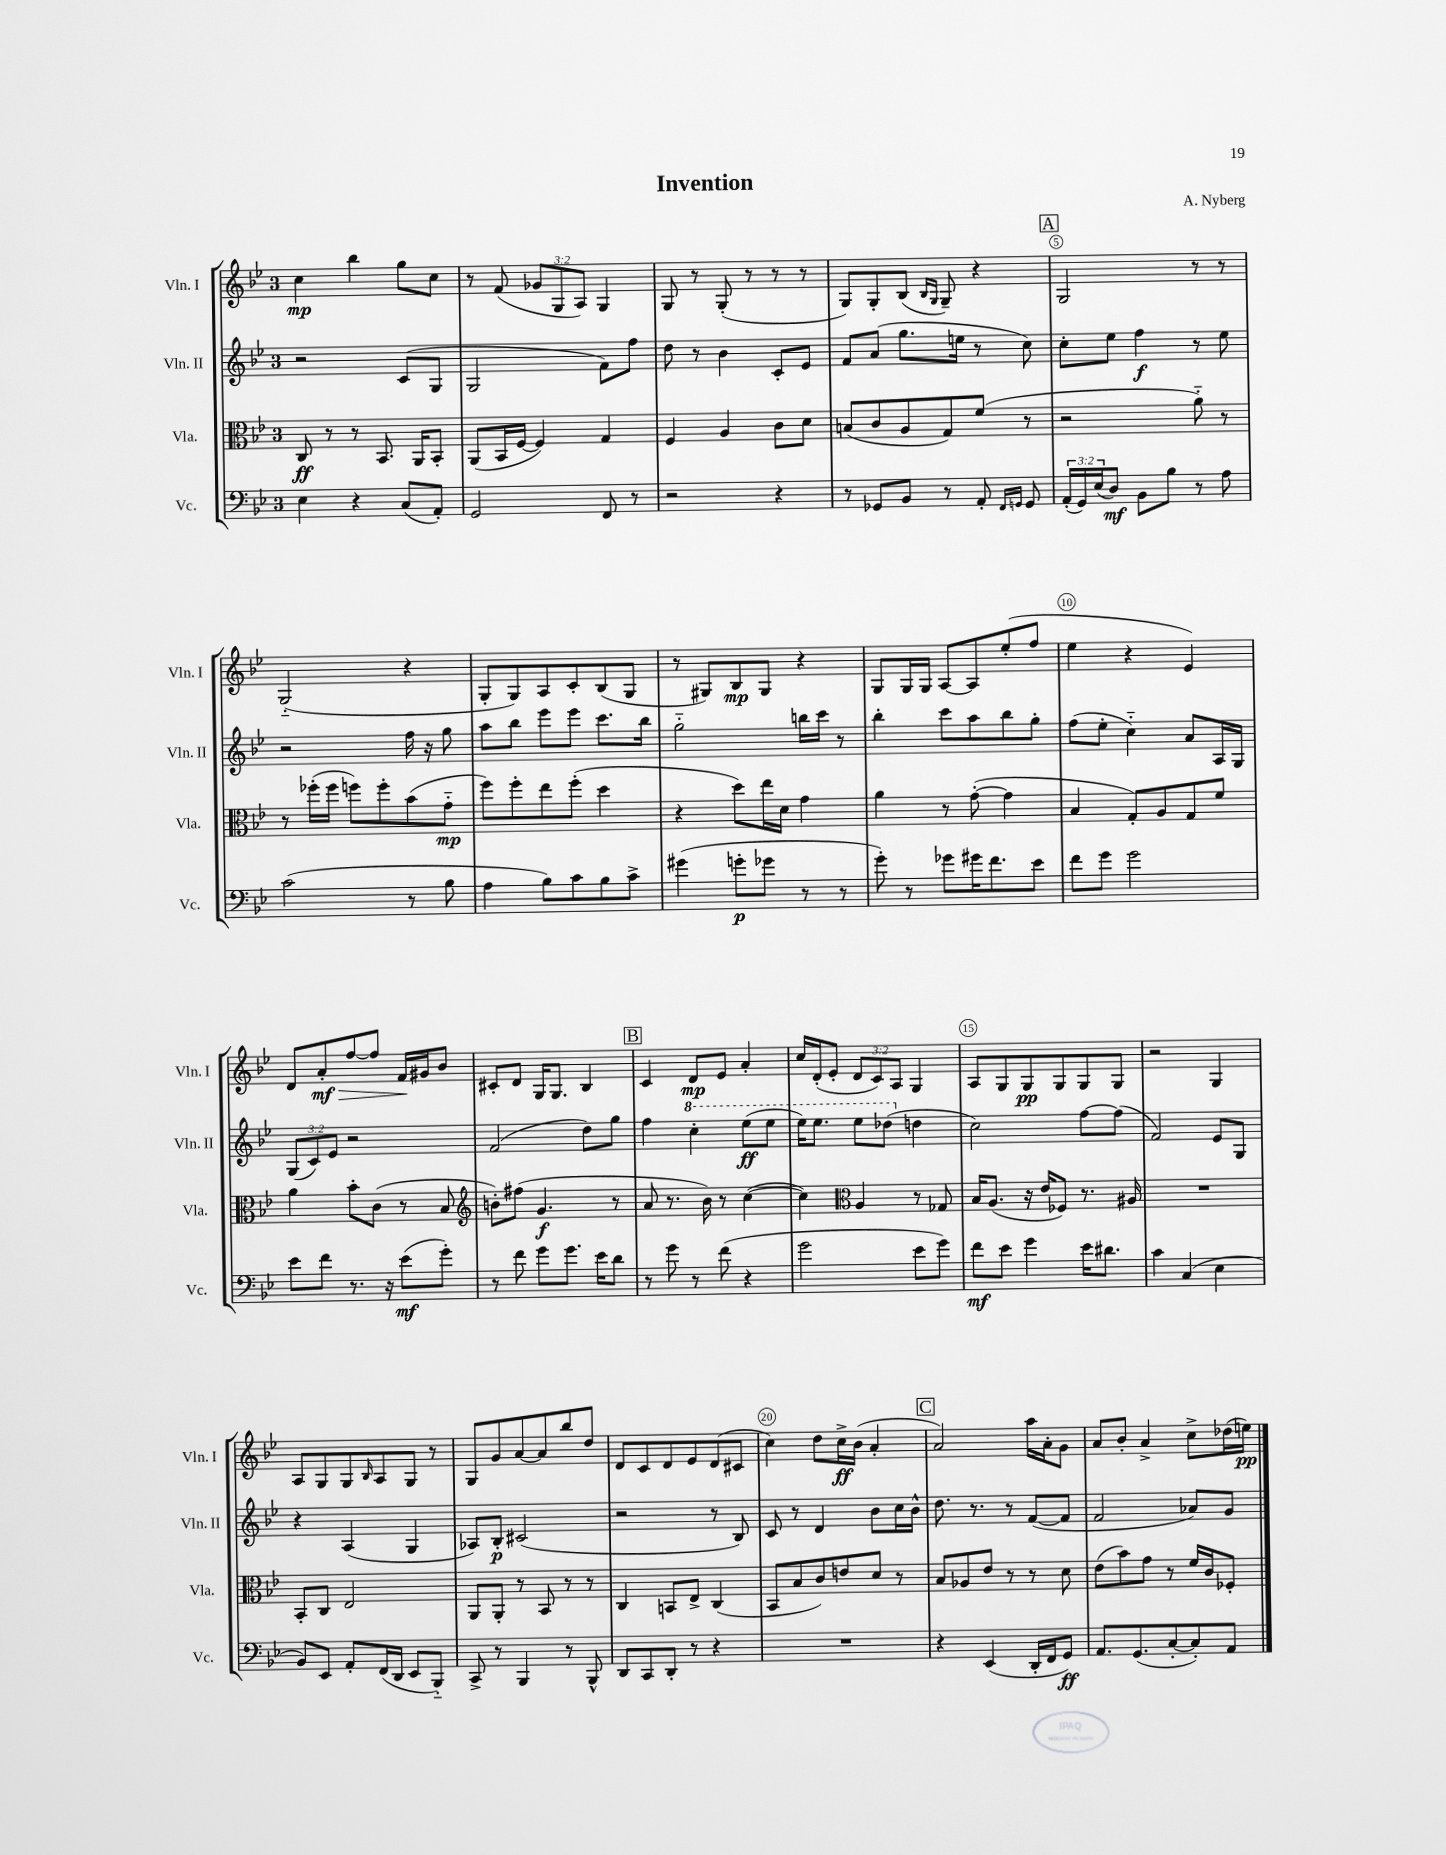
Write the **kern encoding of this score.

**kern	**kern	**kern	**kern
*staff4	*staff3	*staff2	*staff1
*clefF4	*clefC3	*clefG2	*clefG2
*k[b-e-]	*k[b-e-]	*k[b-e-]	*k[b-e-]
*M3/4	*M3/4	*M3/4	*M3/4
4E-\	8C/	2r	4cc\
.	8r	.	.
4r	8r	.	4bb-\
.	8.BB-/	.	.
(8C/L	.	(8c/L	8gg\L
.	16AA/LK	.	.
8AA'/J)	8BB-'/J	8G/J	8cc\J
=	=	=	=
2GG/	(8AA/L	2G/	8r
.	16BB-/L	.	(8f/
.	[16F/JJ	.	.
.	4F/])	.	12g-/L
.	.	.	12G/
.	.	.	12A/J)
8FF/	4G/	8f\L)	4G/
8r	.	8ff\J	.
=	=	=	=
2r	4F/	8dd\	8G/
.	.	8r	8r
.	4A/	4b-\	(8G'/
.	.	.	8r
4r	8c\L	8c'/L	8r
.	8d\J	8e-/J	8r
=	=	=	=
8r	(8B/L	8f/L	8G/L)
8GG-/L	8c/	(8a/J	8G'/
8BB-/J	8A/	8.gg\L	(8B-/J
.	.	.	16qqB-/LL
.	.	.	16qqG/JJ
8r	8G/)	.	8G~/)
.	.	16ee\Jk	.
8AA'/	(8f/J	8r	4r
16qqFF/LL	.	.	.
16qqGG/JJ	.	.	.
8GG/	8r	8cc\)	.
=	=	=	=
(24AA'/LL	2r	8cc'\L	2G/
24GG/)	.	.	.
(24E-/J	.	.	.
8D/J)	.	8ee-\J	.
8BB-\L	.	4ff\	.
8B-\J	.	.	.
8r	8a'~\)	8r	8r
8A\	8r	8ee-\	8r
=	=	=	=
(2c\	8r	2r	(2G'~/
.	(16ff-'\LL	.	.
.	16ff-\JJ	.	.
.	8ff\L)	.	.
.	8ff'\	.	.
8r	(8b-\	16ff\	4r
.	.	16r	.
8B-\	8g'~\J	8gg\	.
=	=	=	=
4A\	8ff\L)	8aa\L	8G'/L
.	8ff'\	8bb-\J	8G/)
8B-\L)	8ee-\	8eee-\L	8A/
8c\	(8ff'\J	8eee-\J	8c'/
8B-\	4dd\	8.ccc\L	(8B-/
8c^\J	.	.	8G/J
.	.	16bb-\Jk	.
=	=	=	=
(4g#\	4r	2gg'~\	8r
.	.	.	8G#/L)
8g'\L	8dd\L)	.	8B-/
8g-\J	16ee-\L	.	8G#/J
.	16d\JJ	.	.
8r	4g\	16bb\LL	4r
.	.	16ccc\JJ	.
8r	.	8r	.
=	=	=	=
8g'\)	4a\	4bb-'\	8G/L
8r	.	.	16G/L
.	.	.	16G/JJ
8g-\L	8r	8ccc\L	[8A/L
16g#\K	([8g'\	8aa\	8A/]
8.f\	.	.	.
.	4g\]	8bb-\	(8ee-'/
8e-\J	.	8gg'\J	8ff/J
=	=	=	=
8f\L	4B-/	(8ff\L	4ee-\
8g\J	.	8ee-'\J	.
2g\	8G'/L)	4cc'~\)	4r
.	8A/	.	.
.	8G/	8a/L	4e-/)
.	8f/J	16A/L	.
.	.	16G/JJ	.
=	=	=	=
8e-\L	4a\	(12G/L	8d/L
.	.	12c/)	.
8f\J	.	.	8a'/
.	.	12e-/J	.
8.r	8b-'\L	2r	[8ff/
.	(8c\J	.	8ff/]J
16r	.	.	.
(8e-\L	8r	.	16f/LL
.	.	.	16g#/J
8g'\J)	8B-/	.	8b-/J
=	=	=	=
*	*clefG2	*	*
8r	8b'\L)	(2f/	8c#'/L
8f\	(8ff#\J	.	8d/J
8g\L	4.g/	.	16G/LK
.	.	.	8.G/J
8.g\J	.	.	.
.	.	8dd\L)	4B-/
16e-\LK	.	.	.
8d\J	8r	8gg\J	.
=	=	=	=
8r	8a/	4ff\	4c/
8g\	8.r	.	.
8r	.	4ccc'\	8d/L
.	16b-\)	.	.
(8f\	8r	.	8e-/J
4r	([4cc\	(8eee-\L	4a'/
.	.	8eee-\J	.
=	=	=	=
2g\	4cc\])	16eee-\LK)	16cc/LL
.	.	8.eee-\J	(16d'/J
.	.	.	8e-'/J
*	*clefC3	*	*
.	4A/	8eee-\L	12d/L
.	.	.	12c/)
.	.	(8ddd-\J	.
.	.	.	12A/J
8e-\L	8r	4dd\	4G/
8g\J)	8G-/	.	.
=	=	=	=
8f\L	16B-/LK	2cc\)	8A/L
.	(8.A/J	.	.
8e-\J	.	.	8G/
4g\	16r	.	8G/
.	16e-/LK	.	.
.	8F-/J)	.	8G/
16e-\LK	8.r	[8ff\L	8G/
8.d#\J	.	.	.
.	.	(8ff\]J	8G/J
.	16A#/	.	.
=	=	=	=
4c\	2.r	2f/)	2r
(4C/	.	.	.
4E-\	.	8e-/L	4G/
.	.	8G/J	.
=	=	=	=
8BB-/L)	8BB-'/L	4r	8A/L
8EE-/J	8C/J	.	8G/
8AA'/L	2E-/	(4A/	8G/
.	.	.	16qqB-/
(16FF/L	.	.	8A/
16DD/JJ	.	.	.
8EE-/L	.	4G/	8G/J
8BBB-'~/J)	.	.	8r
=	=	=	=
8CC^/	8AA/L	8A-/L)	8G/L
8r	8AA'/J	8B-'/J	8g/
4BBB-/	8r	(2c#/	[8a/
.	8BB-/	.	8a/]
8r	8r	.	8bb-/
8BBB-^^/	8r	.	8dd/J
=	=	=	=
8DD/L	4C/	2r	8d/L
8CC/	.	.	8c/
8DD'/J	8BB/L	.	8d/
8r	8E-^/J	.	8e-/
4r	(4C/	8r	(8d/
.	.	8B-/)	8c#/J
=	=	=	=
2.r	8BB-/L	8c/	4cc\)
.	8B-/	8r	.
.	8c/)	4d/	8dd\L
.	8e/	.	16cc^\L
.	.	.	(16b-\JJ
.	8d/J	8b-\L	4a'/
.	8r	16cc\L	.
.	.	16b-^^\JJ	.
=	=	=	=
4r	8B-/L	8.dd\	2a/)
.	8A-/	.	.
.	.	8.r	.
(4EE-/	8e-/J	.	.
.	8r	8r	.
16DD'/LL	8r	([8f/L	16aa\LL
16FF/J	.	.	16a'\J
8GG/J)	8d\	8f/]J	8g\J
=	=	=	=
8.AA/L	(8e-\L	2f/	8a/L
.	8b-\)	.	8b-'/J
(8.GG/	.	.	.
.	8g\J	.	4a^/
[8C'/	8r	.	.
8C'/])	16f/LL	8a-/L)	8cc^\L
.	16c/J	.	.
8AA/J	8F-'/J	8g/J	(16dd-\L
.	.	.	16ee\JJ)
==	==	==	==
*-	*-	*-	*-
